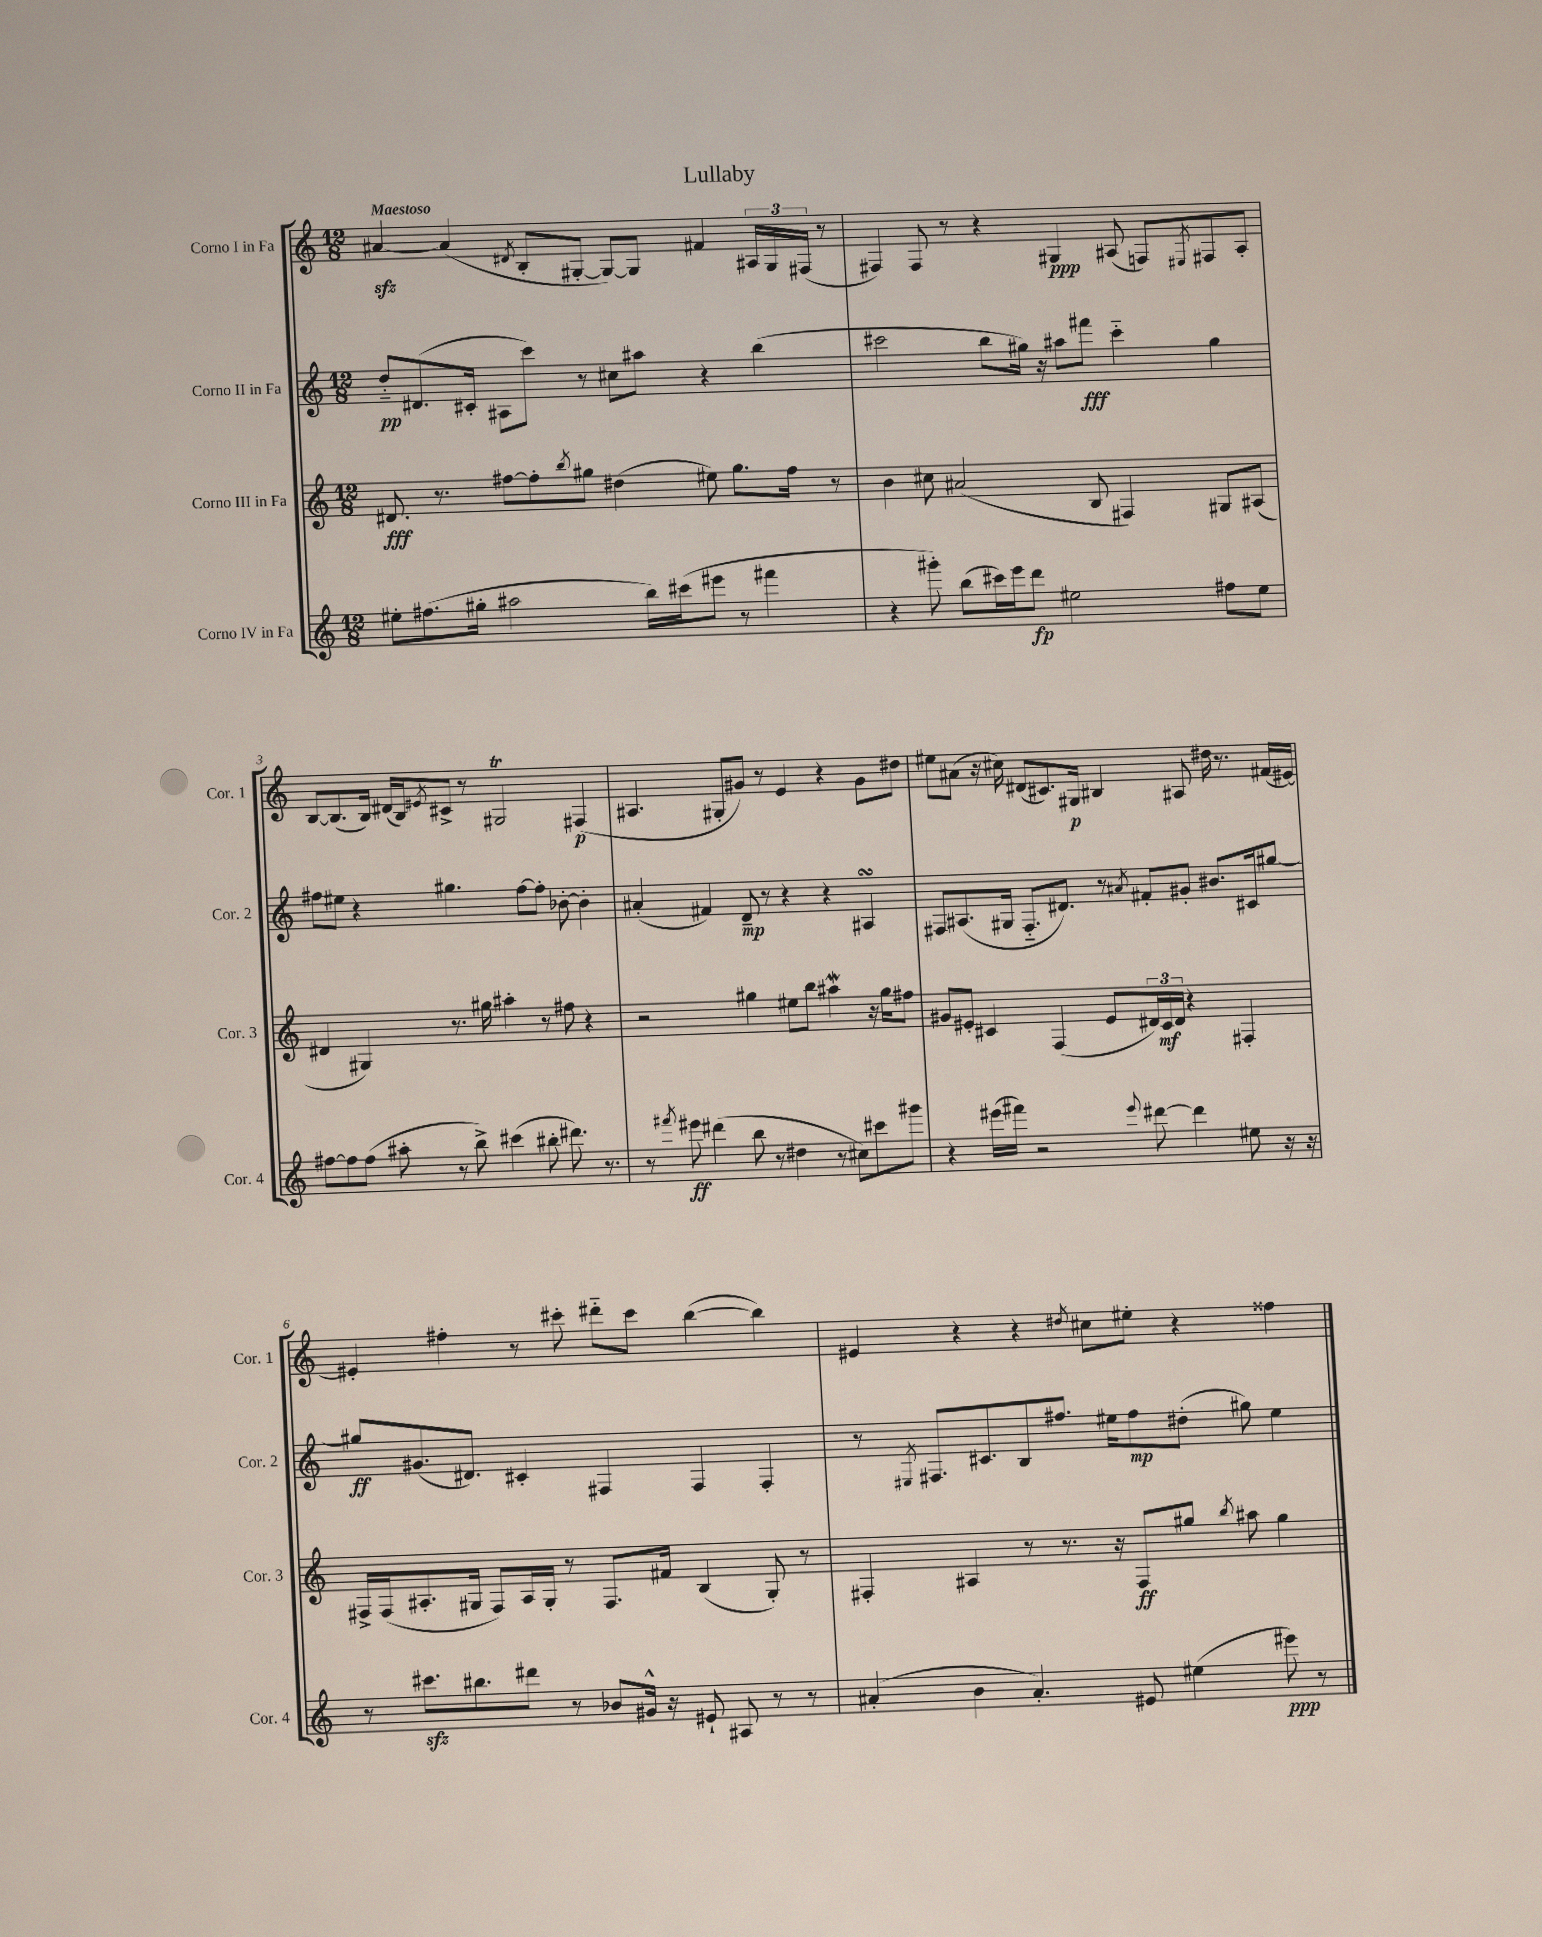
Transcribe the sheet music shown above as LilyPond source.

\header { title = "Lullaby" }
<<
\new StaffGroup <<
\new Staff = "s0" \with { instrumentName = "Corno I in Fa" shortInstrumentName = "Cor. 1" } {
    \clef treble \key c \major \numericTimeSignature \time 12/8 \tempo "Maestoso"
    ais'4~\sfz ais'4( \acciaccatura { dis'8 } b8-. gis8~-. gis8~) gis8 fis'4 \tuplet 3/2 { ais16 gis16 fis16( } r8 |
    fis4) fis8 r8 r4 gis4\ppp ais8( f8) \acciaccatura { eis8 } fis8 ais8-. |
    b8~ b8.( b16) dis'16( b16) \acciaccatura { eis'8 } cis'8-> r8 gis2\trill fis4\p( |
    ais4. gis8-. gis'8) r8 e'4 r4 gis'8 dis''8 |
    eis''8 ais'8( r16 cis''16) dis'8( cis'8.) gis16\p bis4 ais8 dis''16 r8. fis'16( eis'16~) |
    eis'4-. fis''4-. r8 cis'''8-. dis'''8-_ cis'''8 b''4~( b''4) |
    eis'4 r4 r4 \acciaccatura { dis''8 } cis''8 eis''8-. r4 fisis''4 \bar "|." |
}
\new Staff = "s1" \with { instrumentName = "Corno II in Fa" shortInstrumentName = "Cor. 2" } {
    \clef treble \key c \major \numericTimeSignature \time 12/8
    d''8-_\pp dis'8.( cis'16-. ais8 c'''8) r8 cis''8 ais''8 r4 b''4( |
    cis'''2 b''8 gis''16) r16 ais''8 fis'''8\fff cis'''4-_ gis''4 |
    fis''8 eis''8 r4 gis''4. fis''8~ fis''8-. bes'8~-. bes'4-. |
    ais'4-.( fis'4) d'8--\mp r8 r4 r4 ais4\turn |
    fis8 ais8.( gis16 fis8.-_ dis'8.) r8 \acciaccatura { ais'8 } fis'8-. gis'8-. bis'8. cis'16 gis''8~ |
    gis''8\ff gis'8.( dis'8.) cis'4-. fis4 fis4 fis4-. |
    r8 \acciaccatura { eis8 } fis8. cis'8. b8 fis''8. eis''16 fis''8\mp dis''8-.( gis''8) eis''4 \bar "|." |
}
\new Staff = "s2" \with { instrumentName = "Corno III in Fa" shortInstrumentName = "Cor. 3" } {
    \clef treble \key c \major \numericTimeSignature \time 12/8
    dis'8.\fff r8. fis''8~ fis''8-. \acciaccatura { b''8 } gis''8 dis''4( eis''8) gis''8. fis''16 r8 |
    b'4 cis''8 ais'2( b8 fis4) gis8 ais8( |
    dis'4 gis4) r8. gis''16 ais''4-. r8 fis''8 r4 |
    r2 gis''4 eis''8 b''8 ais''4\mordent r16 gis''16 fis''8 |
    gis'8 eis'8-. cis'4 f4( eis'8 \tuplet 3/2 { dis'16) cis'16\mf dis'16 } r4 fis4-. |
    fis16-> fis16( ais8.-. gis16 fis8) ais16 gis16-. r8 fis8. fis'16 b4( gis8-.) r8 |
    fis4-. ais4 r8 r8. r16 fis8\ff gis''8 \acciaccatura { b''8 } ais''8 gis''4 \bar "|." |
}
\new Staff = "s3" \with { instrumentName = "Corno IV in Fa" shortInstrumentName = "Cor. 4" } {
    \clef treble \key c \major \numericTimeSignature \time 12/8
    eis''8-. fis''8.( gis''16-. ais''2 b''16) cis'''16( eis'''8 r8 fis'''4 |
    r4 gis'''8-.) b''8( cis'''16) e'''16 d'''8\fp eis''2 fis''8 eis''8 |
    fis''8~ fis''8 fis''8( ais''8-. r8 b''8->) cis'''4( bis''8-. dis'''8.) r8. |
    r8 \acciaccatura { fis'''8 } eis'''8\ff dis'''4( b''8 r8 dis''4 r8 cis''8) cis'''8 gis'''8 |
    r4 eis'''16( fis'''16) r2 \appoggiatura { eis'''8 } dis'''8~ dis'''4 eis''8 r16 r16 |
    r8 cis'''8.\sfz bis''8. dis'''8 r8 bes'8 gis'16-^ r16 eis'8-! ais8 r8 r8 |
    ais'4-.( b'4 ais'4.-.) eis'8 eis''4( eis'''8\ppp) r8 \bar "|." |
}
>>
>>
